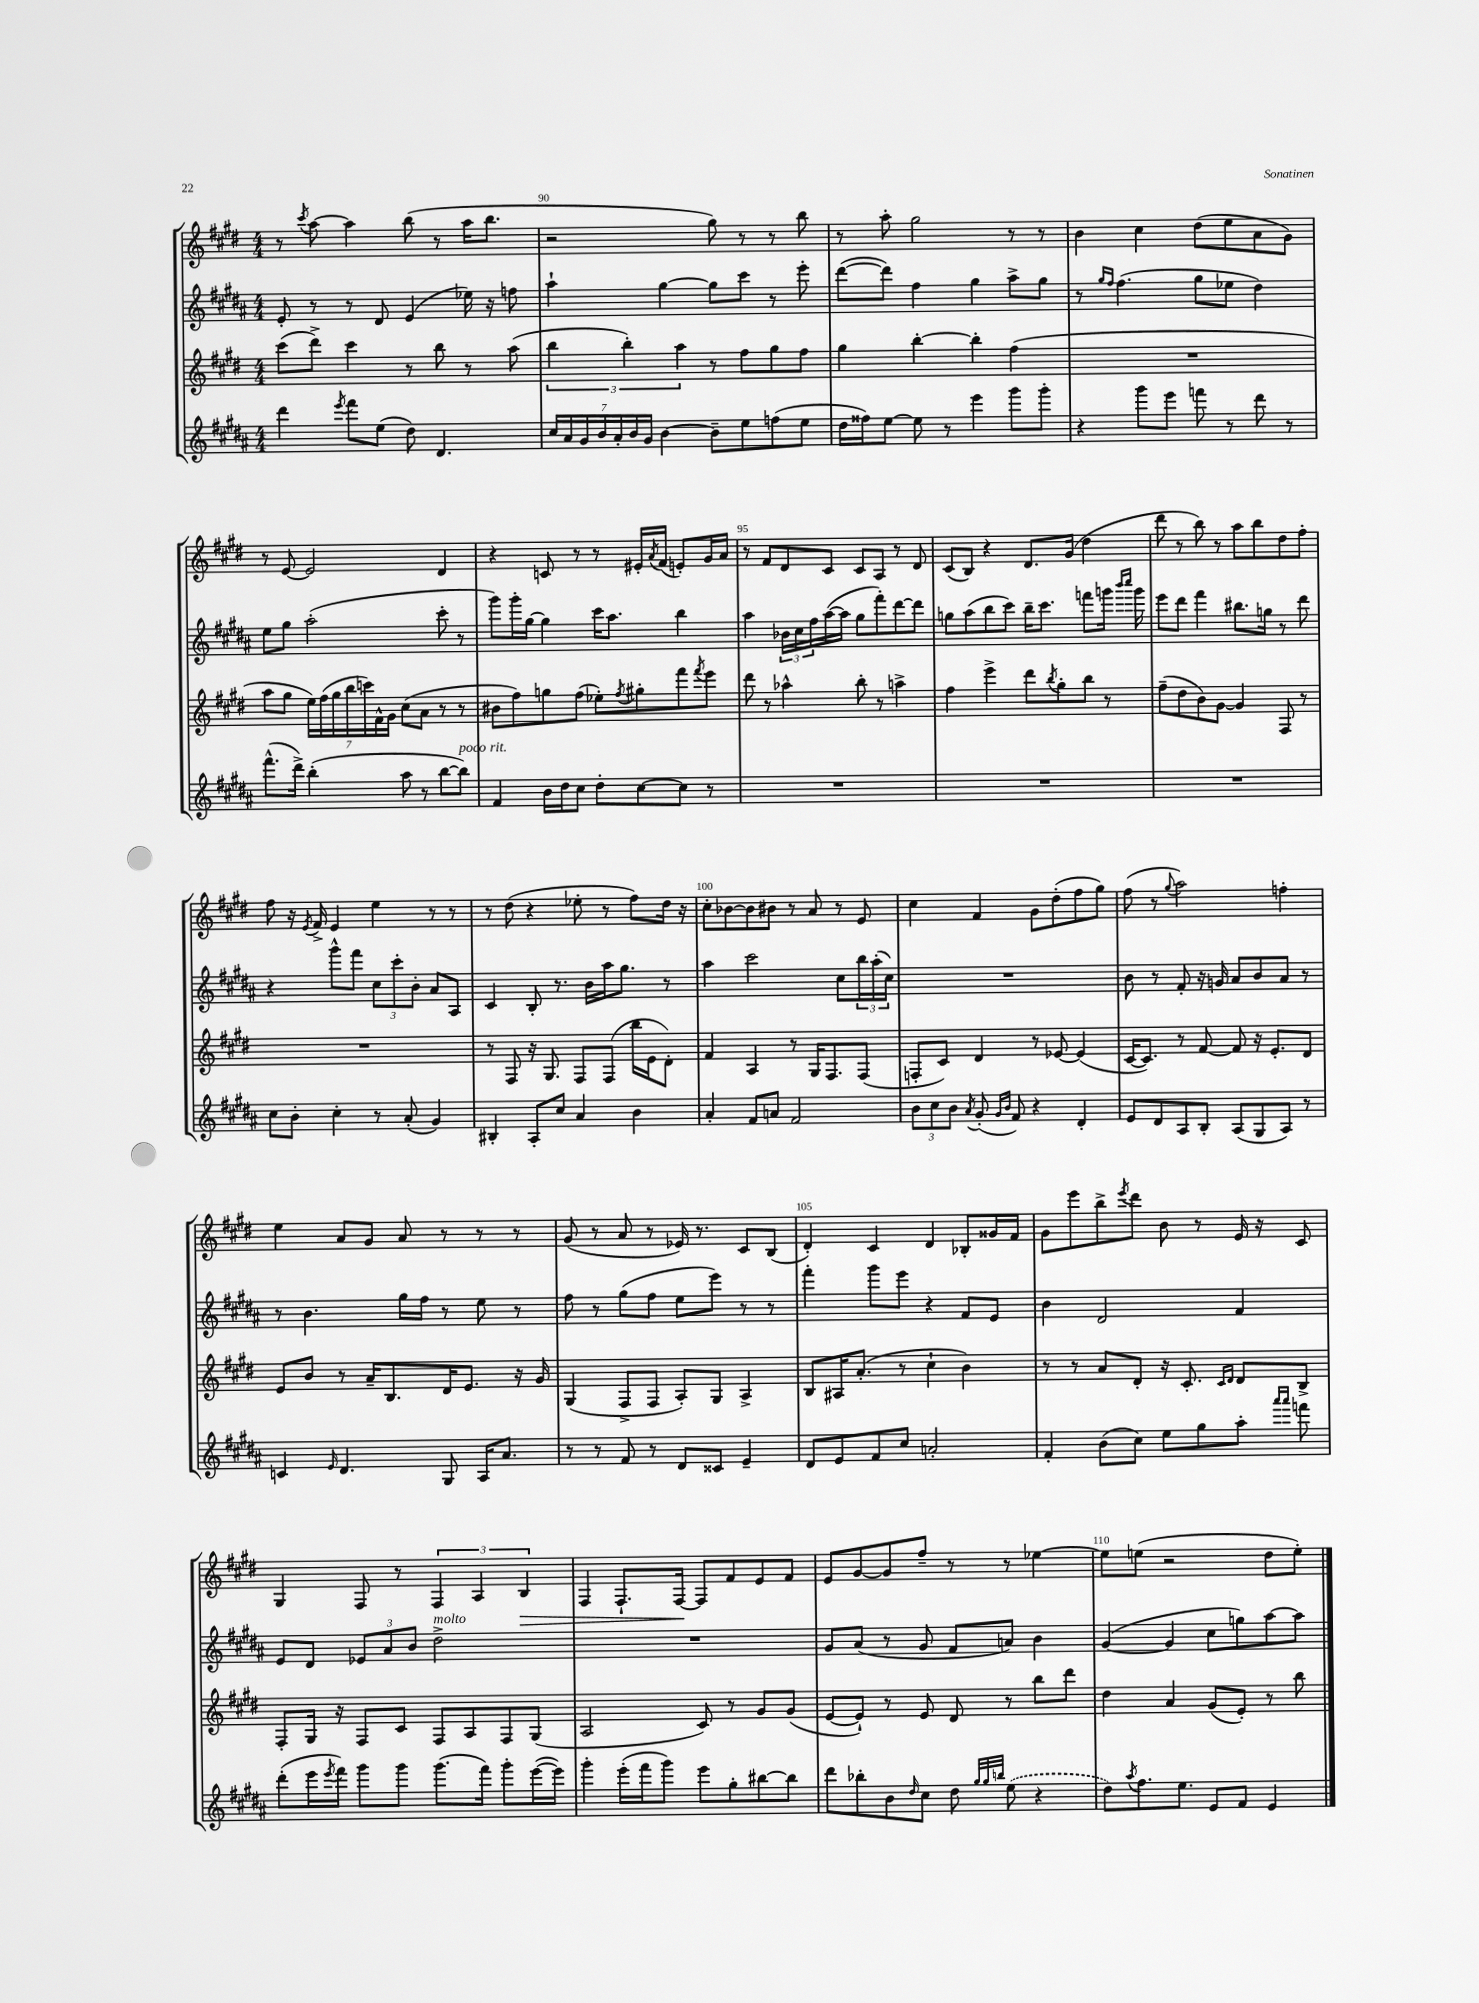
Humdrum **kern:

**kern	**kern	**kern	**kern	**dynam
*part4	*part3	*part2	*part1	*part1
*staff4	*staff3	*staff2	*staff1	*staff1
*clefG2	*clefG2	*clefG2	*clefG2	*
*k[f#c#g#d#a#]	*k[f#c#g#d#]	*k[f#c#g#d#a#]	*k[f#c#g#d#]	*
*M4/4	*M4/4	*M4/4	*M4/4	*
=89	=89	=89	=89	=89
4ddd#\	(8ccc#\L	8e'/	8r	.
.	.	.	8qccc#/	.
.	8ddd#^\J)	8r	[8aa\	.
8qeee/	.	.	.	.
8fff#\L	4ccc#\	8r	4aa\]	.
(8ee\J	.	8d#/	.	.
8dd#\)	8r	(4e/	(8bb\	.
4.d#/	8bb\	.	8r	.
.	8r	16ee-X\)	16aa\KL	.
.	.	16r	8.bb\J	.
.	(8aa\	8ffn\	.	.
=90	=90	=90	=90	=90
28cc#/LL	6bb\	4aa#`\	2r	.
28a#/	.	.	.	.
28g#/	.	.	.	.
28b/	.	.	.	.
28a#'/	.	.	.	.
.	6bb'\)	.	.	.
28b/	.	.	.	.
28g#/JJ	.	.	.	.
[4b\	.	[4gg#\	.	.
.	6aa\	.	.	.
8b~\L]	8r	8gg#\L]	8gg#\)	.
8ee\	8ff#\L	8ccc#\J	8r	.
(8ffn\	8gg#\	8r	8r	.
8ee\J	8ff#\J	8eee'\	8bb\	.
=91	=91	=91	=91	=91
16dd#\LL	4gg#\	([8ddd#\L	8r	.
16ff##X\J)	.	.	.	.
[8ee\J	.	8ddd#\J])	8aa'\	.
8ee\]	[4bb'\	4ff#\	2gg#\	.
8r	.	.	.	.
4eee\	4bb'\]	4gg#\	.	.
8ggg#\L	(4ff#\	8aa#^\L	8r	.
8ggg#'\J	.	8gg#\J	8r	.
=92	=92	=92	=92	=92
4r	1r	8r	4b\	.
.	.	16qqgg#/LL	.	.
.	.	16qqff#/JJ	.	.
.	.	(4.ff#\	.	.
8ggg#\L	.	.	4cc#\	.
8eee\J	.	.	.	.
8fffn\	.	8gg#\L	(8dd#\L	.
8r	.	8ee-X\J	8ee\	.
8ddd#\	.	4dd#\)	8a\	.
8r	.	.	8g#\J)	.
!!LO:LB:g=z
=93	=93	=93	=93	=93
(8.fff#^^\L	8aa\L	8ee\L	8r	.
.	8gg#\J	8gg#\J	[8e/	.
16ddd#^\Jk)	.	.	.	.
(4bb'\	28ee\LL)	(2aa#'\	2e/]	.
.	(28ff#\	.	.	.
.	28gg#\	.	.	.
.	28bb\	.	.	.
.	28cccn\)	.	.	.
.	28f#^^\	.	.	.
.	28g#\JJ	.	.	.
8aa#\	(8cc#\L	.	.	.
8r	8a\J	.	.	.
[8bb\L	8r	8ccc#'\	4d#/	.
!LO:TX:a:i:t=poco rit.	!	!	!	!
8bb\J])	8r	8r	.	.
=94	=94	=94	=94	=94
4f#/	8b#X\L	8ggg#\L)	4r	.
.	8ff#\)	16ggg#'\L	.	.
.	.	[16gg#\JJ	.	.
16b\LL	8ggn\	4gg#\]	8cn/	.
16dd#\J	.	.	.	.
8cc#\J	(8ff#\J	.	8r	.
8dd#'\L	8ee-X'\L)	16ccc#\KL	8r	.
.	.	8.aa#\J	.	.
.	8qff#/	.	.	.
[8cc#\	8gg#X'\	.	16e#X'/LL	.
.	.	.	8qa/	.
.	.	.	(16f#/JJ	.
8cc#\J]	8fff#\	4bb\	8en'/L)	.
.	8qfff#/	.	.	.
8r	8eee\J	.	16g#/L	.
.	.	.	16a/JJ	.
=95	=95	=95	=95	=95
1r	8ddd#\	4aa#\	8r	.
.	8r	.	8f#/L	.
.	4aa-X^^\	24b-X\LL	8d#/	.
.	.	24cc#\	.	.
.	.	24ff#\	.	.
.	.	([16aa#\	8c#/J	.
.	.	16aa#\JJ]	.	.
.	8bb'\	8gg#\L	8c#/L	.
.	8r	8fff#'\)	8A/J	.
.	4aan^\	[8ddd#\	8r	.
.	.	8ddd#\J]	8d#/	.
=96	=96	=96	=96	=96
1r	4ff#\	8ggn\L	(8c#/L	.
.	.	(8aa#\	8B/J)	.
.	4eee^\	8bb\	4r	.
.	.	8ccc#\J)	.	.
.	8ddd#\L	16bb~\KL	8.d#/L	.
.	.	8.ccc#\J	.	.
.	8qbb/	.	.	.
.	8gg#'\	.	.	.
.	.	.	(16g#/Jk	.
.	8bb\J	8fffn\L	4dd#\	.
.	8r	16gggn\Jk	.	.
.	.	16qqbbb/LL	.	.
.	.	16qqcccc#/JJ	.	.
.	.	16ggg\	.	.
=97	=97	=97	=97	=97
1r	(8ff#~\L	8eee\L	8ddd#\	.
.	8dd#\	8ddd#\J	8r	.
.	8b\)	4fff#\	8bb\)	.
.	[8g#\J	.	8r	.
.	4g#/]	8.bb#X\L	8aa\L	.
.	.	.	8bb\	.
.	.	16ggn\Jk	.	.
.	8F#/	8r	8dd#\	.
.	8r	8ddd#\	8ff#'\J	.
!!LO:LB:g=z
=98	=98	=98	=98	=98
8cc#\L	1r	4r	8ff#\	.
8b'\J	.	.	16r	.
.	.	.	8qe/	.
.	.	.	16f#^/	.
4cc#'\	.	8ggg#^^\L	4e/	.
.	.	8fff#\J	.	.
8r	.	12cc#\L	4ee\	.
.	.	12ccc#'\	.	.
(8a#'/	.	.	.	.
.	.	12b'\J	.	.
4g#/)	.	8a#/L	8r	.
.	.	8A#/J	8r	.
=99	=99	=99	=99	=99
4B#X'/	8r	4c#/	8r	.
.	8F#/	.	(8dd#\	.
8A#'/L	16r	8B'/	4r	.
.	8.G#/	.	.	.
8cc#/J	.	8.r	.	.
4a#/	8F#/L	.	8ee-X'\	.
.	.	16b\LL	.	.
.	(8F#/J	16aa#\J	8r	.
.	.	8.gg#\J	.	.
4b\	16bb\LL	.	8ff#\L)	.
.	16e\J	.	.	.
.	8d#'\J)	8r	16dd#\Jk	.
.	.	.	16r	.
=100	=100	=100	=100	=100
4a#'/	4f#/	4aa#\	8cc#'\L	.
.	.	.	[8b-X\	.
8f#/L	4A/	2ccc#\	8b-\]	.
8an/J	.	.	8b#X\J	.
2f#/	8r	.	8r	.
.	16G#/KL	.	8a/	.
.	8.F#/	.	.	.
.	.	8cc#\L	8r	.
.	(8F#/J	24bb\L	8e/	.
.	.	(24aa#'\	.	.
.	.	24cc#\JJ)	.	.
=101	=101	=101	=101	=101
12b\L	8Fn'/L	1r	4cc#\	.
12cc#\	.	.	.	.
.	8c#/J)	.	.	.
12b\J	.	.	.	.
8qa#/	.	.	.	.
(8g#'/	4d#/	.	4f#/	.
16qqg#/LL	.	.	.	.
16qqb/JJ	.	.	.	.
8f#/)	.	.	.	.
4r	8r	.	8g#\L	.
.	[8e-X/	.	(8dd#'\	.
4d#'/	(4e-/]	.	8ff#\	.
.	.	.	8gg#\J)	.
=102	=102	=102	=102	=102
8e/L	[16c#/KL	8b\	(8ff#\	.
.	8.c#/J])	.	.	.
8d#/	.	8r	8r	.
.	.	.	8qqgg#/	.
8A#/	8r	8f#'/	2aa\)	.
8B'/J	[8f#/	16r	.	.
.	.	16gn/	.	.
(8A#/L	8f#/]	8a#/L	.	.
8G#/	16r	8b/	.	.
.	8.e'/L	.	.	.
8A#/J)	.	8a#/J	4ffn'\	.
8r	8d#/J	8r	.	.
!!LO:LB:g=z
=103	=103	=103	=103	=103
4cn/	8e/L	8r	4ee\	.
.	8b/J	4.b\	.	.
16qqe/	.	.	.	.
4.d#/	8r	.	8a/L	.
.	16a~/KL	.	8g#/J	.
.	8.B/	.	.	.
.	.	16gg#\LL	8a/	.
.	.	16ff#\JJ	.	.
8G#/	16d#/K	8r	8r	.
.	8.e/J	.	.	.
16A#/KL	.	8ee\	8r	.
8.a#/J	.	.	.	.
.	16r	8r	8r	.
.	16g#/	.	.	.
=104	=104	=104	=104	=104
8r	(4G#/	8ff#\	(8g#/	.
8r	.	8r	8r	.
8f#/	8F#^/L	(8gg#\L	8a/	.
8r	8F#/J	8ff#\J	8r	.
8d#/L	8A'/L)	8ee\L	16e-X/)	.
.	.	.	8.r	.
8c##X/J	8G#/J	8eee\J)	.	.
4e~/	4A^/	8r	8c#/L	.
.	.	8r	(8B/J	.
=105	=105	=105	=105	=105
8d#/L	8B/L	4fff#'\	4d#'/)	.
8e/	16A#X/K	.	.	.
.	(8.a'/J	.	.	.
8f#/	.	8ggg#\L	4c#/	.
8cc#/J	8r	8eee\J	.	.
2an'/	4cc#`\	4r	4d#/	.
.	4b\)	8f#/L	8B-X'/L	.
.	.	8e/J	16g##X/L	.
.	.	.	16f#/JJ	.
=106	=106	=106	=106	=106
4f#'/	8r	4b\	8g#\L	.
.	8r	.	8eee\	.
(8b\L	8a/L	2d#/	8bb^\	.
.	.	.	8qeee/	.
8cc#\J)	8d#'/J	.	8ddd#\J	.
8ee\L	16r	.	8b\	.
.	8.c#'/	.	.	.
8gg#\	.	.	8r	.
.	16qqc#/LL	.	.	.
.	16qqd#/JJ	.	.	.
8aa#'\J	8d#/L	4f#/	16e/	.
.	.	.	16r	.
16qqaaa#/LL	.	.	.	.
16qqaaa#/JJ	.	.	.	.
8fffn\	8B^/J	.	8c#/	.
!!LO:LB:g=z
=107	=107	=107	=107	=107
(8ddd#'\L	8F#'/L	8e/L	4G#/	.
16eee\L	16G#/Jk	8d#/J	.	.
8qeee/	.	.	.	.
16fff#\JJ)	16r	.	.	.
8ggg#\L	8F#/L	12e-X/L	8F#/	.
.	.	12a#/	.	.
8ggg#\J	8c#/J	.	8r	.
.	.	12b/J	.	.
!	!	!LO:TX:a:i:t=molto	!	!
(8.ggg#\L	8F#/L	2dd#^\	6F#/	.
.	8A/	.	.	.
.	.	.	6A/	.
16fff#\Jk)	.	.	.	.
8ggg#'\L	8F#/	.	.	.
!	!	!	!	!LO:HP:b
.	.	.	6B/	>
([16eee\L	(8G#/J	.	.	.
16eee\JJ])	.	.	.	.
=108	=108	=108	=108	=108
4ggg#'\	2A/	1r	4F#/	.
(16eee'\LL	.	.	8.F#`/L	.
16fff#\J	.	.	.	.
8ggg#\J)	.	.	.	.
.	.	.	[16F#/Jk	.
8eee\L	8c#/)	.	8F#/L]	]
8gg#'\	8r	.	8f#/	.
[8bb#X\	8g#/L	.	8e/	.
8bb#\J]	(8g#/J	.	8f#/J	.
=109	=109	=109	=109	=109
8ddd#\L	[8e/L	8g#/L	8e/L	.
8bb-X'\	8e`/J])	(8a#/J	[8g#/	.
8b\	8r	8r	8g#/]	.
16qqdd#/	.	.	.	.
8cc#\J	8e/	8g#/	8ff#~/J	.
8dd#\	8d#/	8f#/L	8r	.
32qqgg#/LLL	.	.	.	.
32qqgg#/	.	.	.	.
32qqbbn/JJJ	.	.	.	.
(8ee\	8r	8an/J)	8r	.
4r	8bb\L	4b\	[4ee-X\	.
.	8ddd#\J	.	.	.
=110	=110	=110	=110	=110
8dd#\L)	4dd#\	([4g#/	8ee-\L]	.
8qaa#/	.	.	.	.
8.ff#\	.	.	(8een\J	.
.	4a/	4g#/]	2r	.
8.ee\J	.	.	.	.
8e/L	(8g#/L	8cc#\L	.	.
8f#/J	8e'/J)	8ggn\)	.	.
4e/	8r	[8aa#\	8dd#\L	.
.	8bb\	8aa#\J]	8ee'\J)	.
==	==	==	==	==
*-	*-	*-	*-	*-
